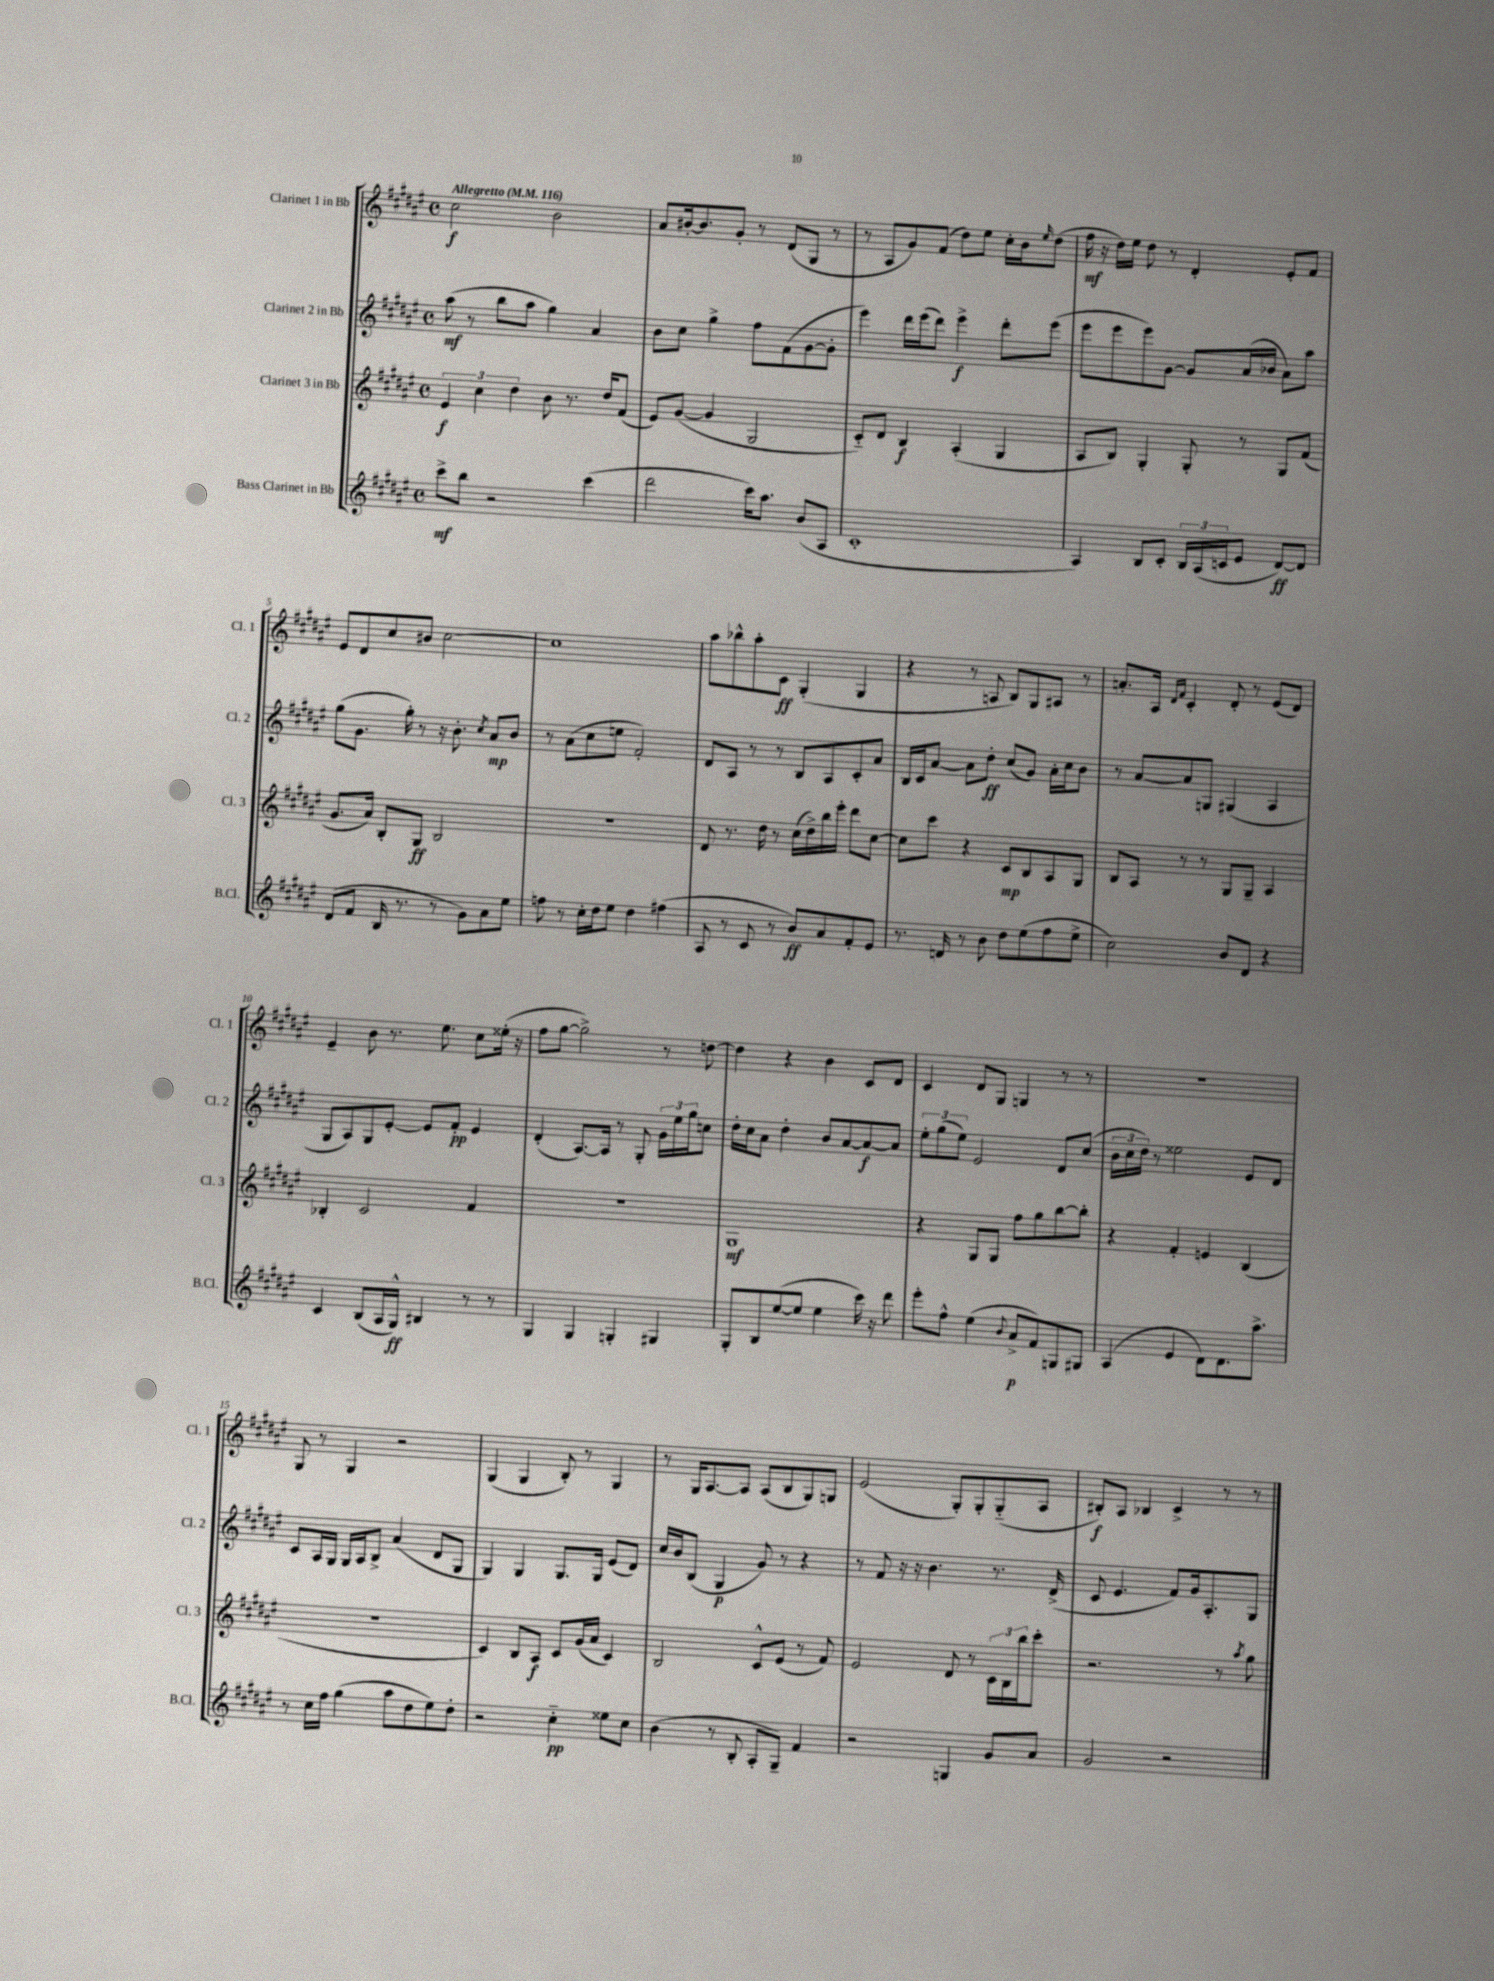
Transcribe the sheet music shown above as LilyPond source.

<<
\new StaffGroup <<
\new Staff = "s0" \with { instrumentName = "Clarinet 1 in Bb" shortInstrumentName = "Cl. 1" } {
    \clef treble \key fis \major \defaultTimeSignature \time 4/4 \tempo "Allegretto" 4 = 116
    cis''2\f b'2 |
    ais'8 bis'16~-. bis'8. gis'8-. r8 dis'8( gis8 r8 |
    r8 ais8 gis'8) fis'8( dis''8) eis''8 cis''16-. b'16 \grace { eis''16 } dis''8( |
    fis''16\mf r16 dis''16) eis''16 dis''8 r8 dis'4-. eis'8-. fis'8 |
    eis'8 dis'8 cis''8 bis'8 cis''2~ |
    cis''1 |
    ais''8 bes''8-^ ais''8-. cis'8\ff gis4-.( gis4 |
    r4 r8 a8 b8) gis8 ais8 r8 |
    a'8.-. ais16 \grace { dis'16 fis'16 } cis'4-. dis'8-. r8 eis'8( dis'8) |
    eis'4-- b'8 r8. eis''8. cis''8 eisis''16-.( r16 |
    fis''8 gis''8~ gis''2->) r8 d''8~ |
    d''4 r4 b'4 cis'8 dis'8 |
    cis'4 dis'8 gis8 g4 r8 r8 |
    R1 |
    gis8 r8 gis4 r2 |
    gis4( gis4 b8-.) r8 gis4 |
    r8 gis16 ais8.~ ais8 ais8( b8 gis8) g8 |
    eis'2( gis8-.) gis8-. gis8-_( ais8 |
    bis8-.\f) ais8 bes4 cis'4-> r8 r8 \bar "|." |
}
\new Staff = "s1" \with { instrumentName = "Clarinet 2 in Bb" shortInstrumentName = "Cl. 2" } {
    \clef treble \key fis \major \defaultTimeSignature \time 4/4
    ais''8\mf( r8 b''8 ais''8 gis''4) ais'4 |
    b'8 cis''8 gis''4-> fis''8 fis'8( gis'8~ gis'8-. |
    eis'''4) dis'''16 eis'''16( dis'''8) eis'''4->\f dis'''8-. eis'''8( |
    eis'''8 eis'''8 eis'''8) gis'8~ gis'8 ais'16( bes'16 ais'8) ais''8 |
    gis''8( gis'8. gis''16-.) r8 r16 b'8.-. \acciaccatura { cis''8 } ais'8\mp b'8 |
    r8 ais'8( cis''8 e''8 fis'2-.) |
    dis'8 ais8 r8 r8 b8 ais8 cis'8-. ais'8 |
    b16 cis'16 ais'8~ ais'8 dis''8-.\ff cis''8( gis'8) ais'16-. cis''16 b'8 |
    r8 ais'8~ ais'8 g8 gis4( ais4 |
    gis8 ais8) gis8 eis'8~-. eis'8 fis'8-.\pp eis'4 |
    dis'4-.( ais8.~) ais16 r8 gis8-. \tuplet 3/2 { gis'16 eis''16 gis''16 } c''8 |
    dis''16-. cis''16 ais'8 dis''4-. b'8 ais'8~ ais'8~\f ais'8 |
    \tuplet 3/2 { eis''8-. gis''8( eis''8) } eis'2 dis'8 cis''8( |
    \tuplet 3/2 { b'16 cis''16 dis''16) } r8 eisis''2 eis'8 dis'8 |
    cis'8 ais16 gis16 gis16 ais16 b8-> ais'4( dis'8 gis8 |
    gis4) gis4 gis8. gis16 eis'8( dis'8) |
    cis''16 b'16 b8( gis4\p gis'8) r8 r4 |
    r8 fis'8 r16 r16 b'4. r8. dis'16->( |
    cis'8 eis'4. fis'8) gis'16 ais8.-. gis8 \bar "|." |
}
\new Staff = "s2" \with { instrumentName = "Clarinet 3 in Bb" shortInstrumentName = "Cl. 3" } {
    \clef treble \key fis \major \defaultTimeSignature \time 4/4
    \tuplet 3/2 { eis'4\f cis''4 dis''4 } b'8 r8. dis''16 fis'8( |
    eis'8) gis'8~( gis'4 gis2 |
    cis'8-_) dis'8 b4\f ais4-.( gis4 |
    ais8 b8) gis4-. gis8-. r8 gis8 fis'8( |
    gis'8. ais'16) b8-. gis8\ff b2 |
    R1 |
    dis'8 r8. dis''16 r8 cis''16( dis''16->) b''16 eis'''16-. dis'''8 cis''8~ |
    cis''8 cis'''8 r4 cis'8\mp b8 ais8 gis8 |
    b8 ais8 r8 r8 gis8 gis8-- ais4 |
    bes4-. cis'2 fis'4 |
    R1 |
    gis1\mf |
    r4 gis8 gis8 fis''8 gis''8 b''8~ b''8-. |
    r4 fis'4-. e'4 b4( |
    R1 |
    cis'4) b8 ais8\f cis'8 gis'16( ais'16 cis'4) |
    b2 cis'8-^ eis'8( r8 fis'8) |
    eis'2 dis'8 r8 \tuplet 3/2 { cis'16 b16 b''16 } cis'''8-. |
    r2. r8 \acciaccatura { ais''8 } gis''8 \bar "|." |
}
\new Staff = "s3" \with { instrumentName = "Bass Clarinet in Bb" shortInstrumentName = "B.Cl." } {
    \clef treble \key fis \major \defaultTimeSignature \time 4/4
    cis'''8->\mf b''8 r2 cis'''4( |
    dis'''2 cis'''16) ais''8. b'8( ais8 |
    cis'1-. |
    ais4) b8 cis'8-. \tuplet 3/2 { b16 ais16( c'16 } eis'8 dis'8~\ff) dis'8 |
    dis'8( fis'8 b16 r8. r8 gis'8) ais'8 eis''8 |
    f''8 r8 cis''16-. dis''16 eis''8 dis''4 fis''4( |
    ais8 r8 cis'8 r8 b'8\ff) ais'8 fis'8-. eis'8 |
    r8. d'16 r8 b'8 dis''8 eis''8( fis''8 eis''8-> |
    cis''2) b'8 dis'8 r4 |
    cis'4 b8( ais16 gis16-^\ff) bis4 r8 r8 |
    gis4 gis4 g4-. gis4 |
    gis8-. b8 eis''8~( eis''8 eis''4 cis'''16) r16 dis'''8 |
    eis'''8-. fis''8-^ eis''4( \appoggiatura { b'8 } ais'8->\p fis'8) g8 gis8 |
    ais4( eis'4 dis'8) dis'8. ais''8.-> |
    r8 cis''16 fis''16 gis''4( ais''8 dis''8 eis''8) dis''8-. |
    r2 cis''4-_\pp eisis''8 cis''8 |
    b'4( r8 b8-. ais8-. gis8--) fis'4 |
    r2 g4 gis'8 ais'8 |
    gis'2 r2 \bar "|." |
}
>>
>>
